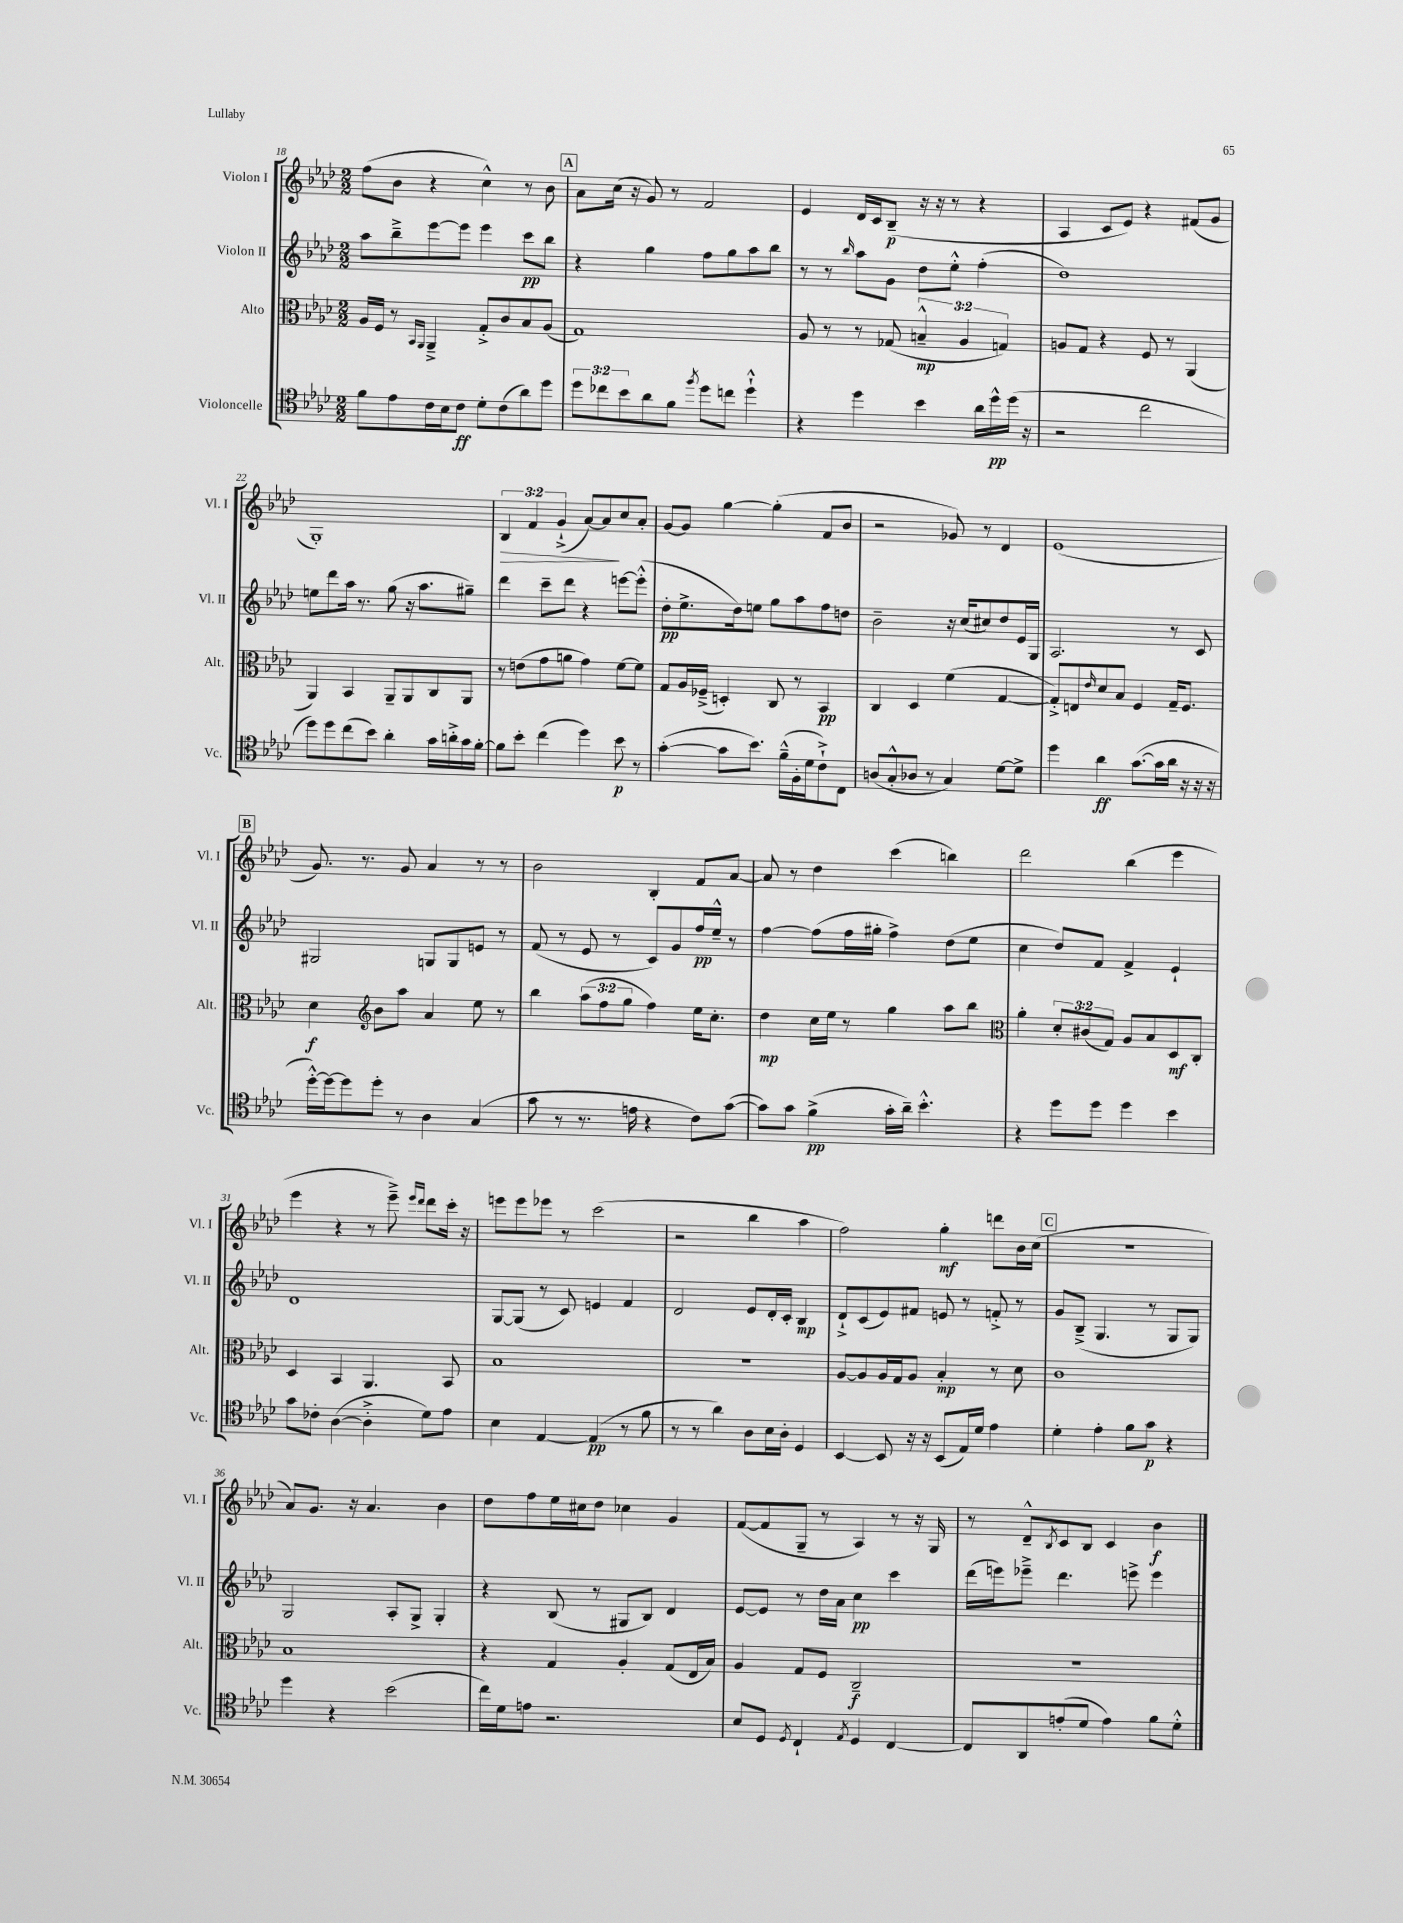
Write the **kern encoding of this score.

**kern	**kern	**kern	**kern
*staff4	*staff3	*staff2	*staff1
*clefC4	*clefC3	*clefG2	*clefG2
*k[b-e-a-d-]	*k[b-e-a-d-]	*k[b-e-a-d-]	*k[b-e-a-d-]
*M2/2	*M2/2	*M2/2	*M2/2
8f\L	16A-/LL	8aa-\L	(8ff\L
.	16F/JJ	.	.
8e-\	8r	8bb-~^\	8b-\J
.	16qqBB-/LL	.	.
.	16qqAA-/JJ	.	.
16c\L	4AA-~^/	[8eee-\	4r
16B-\J	.	.	.
8c\J	.	8eee-\]J	.
8d-'\L	8G'^/L	4eee-\	4cc^^\)
(8c\	8c/	.	.
8a-\)	8B-/	8ccc\L	8r
8dd-\J	(8A-/J	8bb-\J	8b-\
=	=	=	=
12dd-\L	1G)	4r	8a-\L
12cc-\	.	.	.
.	.	.	(16cc\Jk
12b-\	.	.	.
.	.	.	16r
8a-\	.	4gg\	8g/)
8f\J	.	.	8r
8qff/	.	.	.
8dd-\L	.	8ff\L	2f/
8cc\J	.	8gg\	.
4dd-`^^\	.	8aa-\	.
.	.	8bb-\J	.
=	=	=	=
4r	8A-/	8r	4e-/
.	8r	8r	.
.	.	16qqbb-/	.
4dd-\	8r	8aa-\L	16d-/LL
.	.	.	16c/J
.	(8G-/	8g\J	(8B-~/J
4b-\	6B~^^/	8dd-\L	16r
.	.	.	16r
.	.	8ee-'^^\J	8r
.	6A-/	.	.
16a-\LL	.	(4ff'\	4r
16dd-^^\	.	.	.
.	6G/)	.	.
(16dd-\JJ	.	.	.
16r	.	.	.
=	=	=	=
2r	8A/L	1dd-)	4A-/
.	8G/J	.	.
.	4r	.	8c/L
.	.	.	8e-/J)
2cc\	8F/	.	4r
.	8r	.	.
.	(4AA-/	.	(8f#/L
.	.	.	8g/J
=	=	=	=
8dd-\L)	4AA-/)	8ee\L	1G')
8dd-\	.	8ddd-\	.
(8cc\	4BB-/	16aa-\Jk	.
.	.	8.r	.
8b-\J)	.	.	.
4a-'\	8AA-~/L	(8gg\	.
.	8AA-/	16r	.
.	.	8.aa-\L	.
16g\LL	8C/	.	.
16a'^\	.	.	.
16g\	8AA-/J	8gg#~\J)	.
[16f'\JJ	.	.	.
=	=	=	=
8f\]L	8r	4ddd-\	6B-/
8b-'\J	(8e\L	.	.
.	.	.	6f/
(4cc\	8g\	8ccc~\L	.
.	.	.	(6g`^/
.	8a\J	8ddd-\J	.
4dd-\)	4g\)	4r	[8a-/L)
.	.	.	8a-/]
8b-\	[8f\L	[8eee\L	8cc/
8r	8f\]J	(8eee'^^\]J	8a-'/J
=	=	=	=
([4g'\	8G/L	8dd-'\L	[8g/L
.	16A-/L	8.ee-^\	8g/]J
.	(16F-~^/JJ	.	.
8g\]L	4D'/)	.	[4gg\
.	.	16dd-\k)	.
8.b-\J)	.	8ee\J	.
.	8C/	8gg\L	(4gg'\]
(16f~^^\LL	.	.	.
16F'\	8r	8aa-\	.
16d-\J	.	.	.
8c`^\)	4BB-/	8ff\	8f/L
8C\J	.	8dd\J	8b-/J
=	=	=	=
(8A/L	4C/	2b-~\	2r
8G'^^/	.	.	.
8A-/J	4D-/	.	.
8r	.	.	.
4G/)	(4f\	16r	8g-/)
.	.	(16cc/LK	.
.	.	8cc#/)	8r
[8d-\L	[4G/	8dd-/	4d-/
8d-^\]J	.	16e-/L	.
.	.	16G/JJ	.
=	=	=	=
4dd-\	8G'^/]L)	2.A-/	(1e-
.	8E/	.	.
.	16qqe-/	.	.
4a-\	8d-/	.	.
.	8B-/J	.	.
([8.g\L	4F/	.	.
16g\]L	.	.	.
16a-\JJ	16G~/LK	8r	.
16r	8.F/J	.	.
16r	.	8c/	.
16r	.	.	.
=	=	=	=
[16dd-'^^\LL)	4d-\	2G#/	8.g/)
16dd-\_J	.	.	.
8dd-\]	.	.	.
.	.	.	8.r
*	*clefG2	*	*
8dd-'\J	8b-\L	.	.
8r	8aa-\J	.	8g/
4A-\	4a-/	8G/L	4a-/
.	.	8G/	.
(4G/	8ee-\	8e/J	8r
.	8r	8r	8r
=	=	=	=
8g\	4bb-\	(8f/	2b-\
8r	.	8r	.
8.r	(12aa-\L	8e-/	.
.	12ff\	.	.
.	.	8r	.
.	12gg\J	.	.
16e\	.	.	.
4r	4ff\)	8c/L)	4B-'/
.	.	8g/	.
8c\L)	16ee-\LK	16ff/L	8f/L
.	8.cc'\J	16ee-~^^/JJ	.
([8g\J	.	8r	[8a-/J
=	=	=	=
8g\]L)	4dd-\	[4ff\	8a-/]
8g\J	.	.	8r
(4f^\	16cc\LL	(8ff\]L	4dd-\
.	16ee-\JJ	.	.
.	8r	16ff\L	.
.	.	16gg#'\JJ	.
16g'\LL	4gg\	4ff^\)	(4ccc\
16a-~\JJ)	.	.	.
4.b-'^^\	.	.	.
.	8aa-\L	(8dd-\L	4bb\)
.	8bb-\J	8ee-\J	.
=	=	=	=
*	*clefC3	*	*
4r	4a-'\	4cc\	2ddd-\
8dd-\L	12d-'/L	8dd-/L)	.
.	(12c#/	.	.
8dd-\J	.	8f/J	.
.	12G/J)	.	.
4dd-\	8A-/L	4f^/	(4bb-\
.	8B-/	.	.
4b-\	8D-/	4e-`/	4eee-\
.	8C'/J	.	.
=	=	=	=
8g\L	4D-/	1d-	4eee-\
8c-'\J	.	.	.
([4A-\	4BB-/	.	4r
4A-'^\]	4.AA-/	.	8r
.	.	.	8eee-~^\)
.	.	.	16qqeee-/LL
.	.	.	16qqddd-/JJ
8d-\L)	.	.	8ddd-\L
8e-\J	8BB-/	.	16ccc'\Jk
.	.	.	16r
=	=	=	=
4B-\	1B-	[8G/L	8eee\L
.	.	(8G/]J	8eee\
[4E-/	.	8r	8eee-\J
.	.	8c/)	8r
(4E-/]	.	4e/	(2ccc\
8r	.	4f/	.
8f\	.	.	.
=	=	=	=
8r	1r	2d-/	2r
8r	.	.	.
4a-\)	.	.	.
8A-\L	.	8e-/L	4bb-\
16B-\L	.	16d-'/L	.
16A-'\JJ	.	16c'/JJ	.
4D-/	.	4B-/	4aa-\
=	=	=	=
[4BB-/	[8A-/L	8d-`^/L	2ff\)
.	8A-/]	(8c/	.
8BB-/]	16A-/L	8e-/)	.
.	16G/J	.	.
16r	8A-/J	8f#/J	.
16r	.	.	.
(8BB-/L	4B-'/	8e/	4gg'\
16E-/L)	.	8r	.
16d-/JJ	.	.	.
4e-\	8r	8f'^/	8ddd\L
.	8d-\	8r	16b-\L
.	.	.	(16cc\JJ
=	=	=	=
4d-'\	1c	8g/L	1r
.	.	(8B-~^/J	.
4e-'\	.	4.G/	.
8f\L	.	.	.
8g\J	.	8r	.
4r	.	8G/L	.
.	.	8G/J)	.
=	=	=	=
4dd-\	1B-	2G/	8a-/L)
.	.	.	8.g/J
4r	.	.	.
.	.	.	16r
.	.	.	4.a-/
(2b-\	.	8A-'/L	.
.	.	8G^/J	.
.	.	4G'/	4b-\
=	=	=	=
16cc\LL)	4r	4r	8dd-\L
16d-\J	.	.	.
8e\J	.	.	8ff\
2.r	4G/	(8B-/	16ee-\L
.	.	.	16cc#\J
.	.	8r	8dd-\J
.	4A-'/	8G#/L	4cc-\
.	.	8B-/J)	.
.	(8G/L	4d-/	4g/
.	16E-/L	.	.
.	16B-/JJ)	.	.
=	=	=	=
8B-/L	4A-/	[8e-/L	([8f/L
8D-/J	.	8e-/]J	8f/]
8qD-/	.	.	.
4C`/	8G/L	8r	8G~/J
.	8F/J	16dd-\LL	8r
.	.	16a-\JJ	.
8qE-/	.	.	.
4D-/	2C~/	4cc\	4A-/)
[4C/	.	4ccc\	8r
.	.	.	16r
.	.	.	16G/
=	=	=	=
8C/]L	1r	(16ddd-\LL	8r
.	.	16eee\J)	.
8AA-/	.	8eee-~^\J	8d-~^^/L
.	.	.	8qB-/
(8e'/	.	4.ddd-\	8c/
8d-/J	.	.	8B-/J
4e\)	.	.	4c/
.	.	8eee^\	.
8f\L	.	4eee\	4b-\
8d-'^^\J	.	.	.
==	==	==	==
*-	*-	*-	*-
